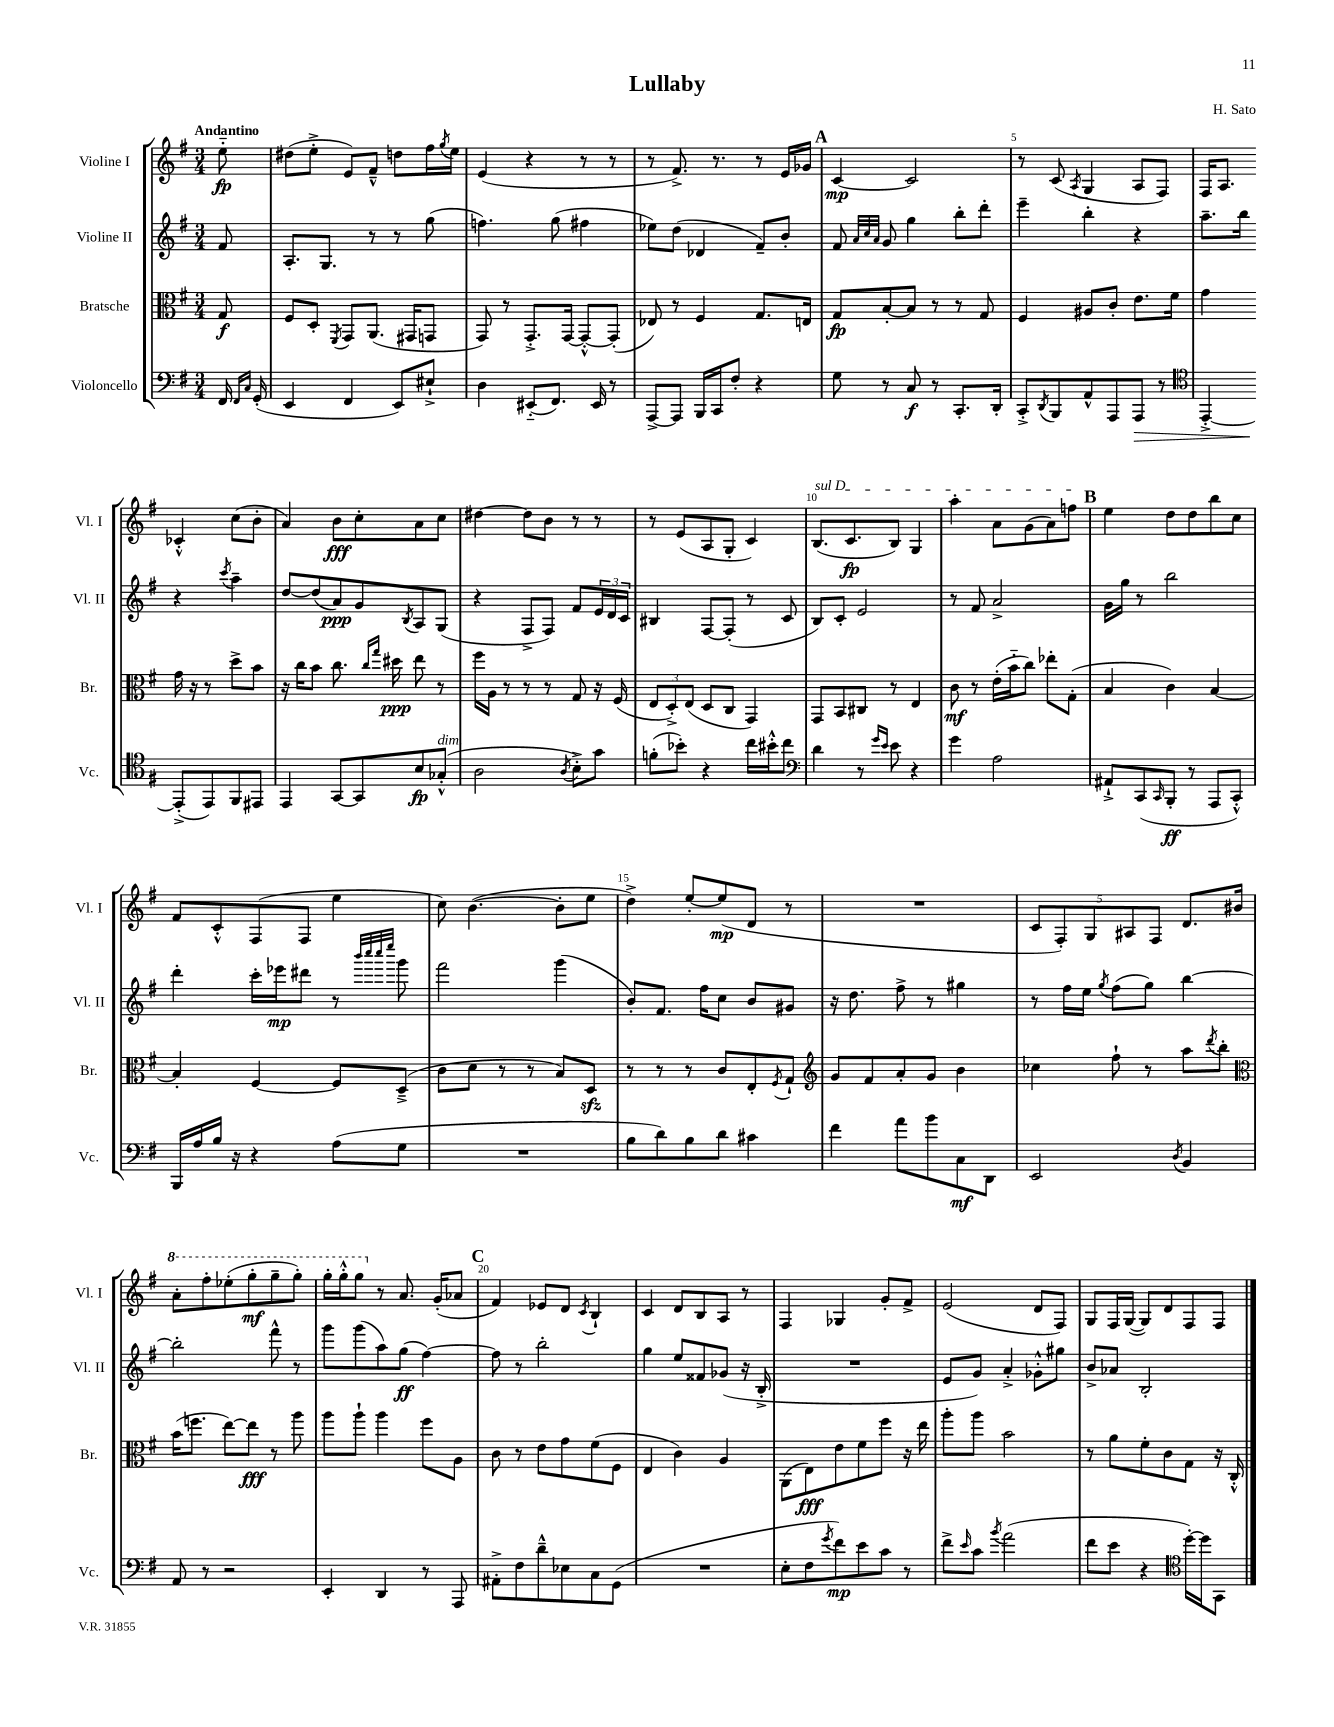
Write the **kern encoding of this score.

**kern	**dynam	**kern	**dynam	**kern	**dynam	**kern	**dynam
*part4	*part4	*part3	*part3	*part2	*part2	*part1	*part1
*staff4	*staff4	*staff3	*staff3	*staff2	*staff2	*staff1	*staff1
*I"Violoncello	*	*I"Bratsche	*	*I"Violine II	*	*I"Violine I	*
*I'Vc.	*	*I'Br.	*	*I'Vl. II	*	*I'Vl. I	*
*clefF4	*	*clefC3	*	*clefG2	*	*clefG2	*
*k[f#]	*	*k[f#]	*	*k[f#]	*	*k[f#]	*
*M3/4	*	*M3/4	*	*M3/4	*	*M3/4	*
=	=	=	=	=	=	=	=
!	!	!	!	!	!	!LO:TX:a:B:t=Andantino	!
16FF#/	.	8G/	f	8f#/	.	8ee\	fp
16qqFF#/LL	.	.	.	.	.	.	.
16qqC/JJ	.	.	.	.	.	.	.
(16GG'/	.	.	.	.	.	.	.
=1	=1	=1	=1	=1	=1	=1	=1
4EE/	.	8F#/L	.	8.A'/L	.	(8dd#X\L	.
.	.	8D'/J	.	.	.	8ee'^\J	.
.	.	.	.	8.G/J	.	.	.
.	.	8qFF#/	.	.	.	.	.
4FF#/	.	8GG/L	.	.	.	8e/L)	.
.	.	(8.AA/J	.	8r	.	8f#~^^/J	.
8EE/L)	.	.	.	8r	.	8ddn\L	.
.	.	16GG#X/KL	.	.	.	.	.
8E#X`^/J	.	8GGn/J	.	(8gg\	.	16ff#\L	.
.	.	.	.	.	.	8qgg/	.
.	.	.	.	.	.	16ee\JJ	.
=2	=2	=2	=2	=2	=2	=2	=2
4D\	.	8GG/)	.	4.ffn\)	.	(4e/	.
.	.	8r	.	.	.	.	.
(8EE#X/L	.	8.GG'^/L	.	.	.	4r	.
8.FF#/J)	.	.	.	(8gg\	.	.	.
.	.	[16GG/Jk	.	.	.	.	.
.	.	8GG'^^/L_	.	4ff#X\	.	8r	.
16EE#/	.	.	.	.	.	.	.
8r	.	(8GG'/J]	.	.	.	8r	.
=3	=3	=3	=3	=3	=3	=3	=3
[8AAA^/L	.	8E-X/)	.	8ee-X\L)	.	8r	.
8AAA/J]	.	8r	.	(8dd\J	.	8.f#^/)	.
16BBB/LL	.	4F#/	.	4d-X/	.	.	.
16CC/J	.	.	.	.	.	8.r	.
8F#'/J	.	.	.	.	.	.	.
4r	.	8.G/L	.	8f#~/L)	.	8r	.
.	.	.	.	8b'/J	.	16e/LL	.
.	.	16En/Jk	.	.	.	16g-X/JJ	.
!!LO:REH:place=s1:t=A
=4	=4	=4	=4	=4	=4	=4	=4
8G\	.	8G/L	fp	8f#/	.	[4c/	mp
.	.	.	.	32qqa/LLL	.	.	.
.	.	.	.	32qqcc/	.	.	.
.	.	.	.	32qqa/JJJ	.	.	.
8r	.	[8B'/	.	8g/	.	.	.
8C/	f	8B/J]	.	4gg\	.	2c/]	.
8r	.	8r	.	.	.	.	.
8.CC'/L	.	8r	.	8bb'\L	.	.	.
.	.	8G/	.	8ddd'\J	.	.	.
16DD'/Jk	.	.	.	.	.	.	.
=5	=5	=5	=5	=5	=5	=5	=5
8CC'^/L	.	4F#/	.	4eee~\	.	8r	.
8qDD/	.	.	.	.	.	.	.
8BBB/	.	.	.	.	.	(8c/	.
.	.	.	.	.	.	8qA/	.
8AA^^/	.	8A#X/L	.	4bb'\	.	4G/	.
8AAA/	.	8c'/J	.	.	.	.	.
!	!LO:HP:b	!	!	!	!	!	!
8AAA/J	>	8.e\L	.	4r	.	8A/L	.
8r	.	.	.	.	.	8F#/J)	.
.	.	16f#\Jk	.	.	.	.	.
=6	=6	=6	=6	=6	=6	=6	=6
*clefC4	*	*	*	*	*	*	*
[4EE'^/	.	4g\	.	8.aa~\L	.	16F#/KL	.
.	.	.	.	.	.	8.A/J	.
.	.	.	.	16bb\Jk	.	.	.
(8EE'^/L]	.	16g\	.	4r	.	4c-X'^^/	.
.	.	16r	.	.	.	.	.
8EE/)	]	8r	.	.	.	.	.
.	.	.	.	8qccc/	.	.	.
8FF#/	.	8dd^\L	.	4aa~\	.	(8cc\L	.
8EE#X/J	.	8b\J	.	.	.	8b'\J	.
!!LO:LB:g=z
=7	=7	=7	=7	=7	=7	=7	=7
4EE/	.	16r	.	[8dd/L	.	4a/)	.
.	.	16cc\KL	.	.	.	.	.
.	.	8b\J	.	(8dd/]	.	.	.
[8GG/L	.	8.cc\	.	8a/)	ppp	8b\L	fff
8GG/]	.	.	.	8g/	.	8cc'\	.
.	.	16qqcc/LL	.	.	.	.	.
.	.	16qqgg/JJ	.	.	.	.	.
.	.	16dd#X\	ppp	.	.	.	.
.	.	.	.	8qB/	.	.	.
8B/	fp	8ee\	.	8A/	.	8a\	.
!LO:TX:a:i:t=dim.	!	!	!	!	!	!	!
(8G-X'^^/J	.	8r	.	(8G/J	.	8cc\J	.
=8	=8	=8	=8	=8	=8	=8	=8
2A\	.	16ff#\LL	.	4r	.	[4dd#X\	.
.	.	16A\JJ	.	.	.	.	.
.	.	8r	.	.	.	.	.
.	.	8r	.	8F#^/L	.	8dd#\L]	.
.	.	8r	.	8F#/J)	.	8b\J	.
8qA/	.	.	.	.	.	.	.
8B'^\L)	.	8G/	.	8f#/L	.	8r	.
8g\J	.	16r	.	24e/L	.	8r	.
.	.	.	.	24d/	.	.	.
.	.	(16F#/	.	.	.	.	.
.	.	.	.	24c/JJ	.	.	.
=9	=9	=9	=9	=9	=9	=9	=9
(8fn'\L	.	12E/L	.	4B#X/	.	8r	.
.	.	12D'^/)	.	.	.	.	.
8b-X'\J)	.	.	.	.	.	(8e/L	.
.	.	(12E/J	.	.	.	.	.
4r	.	8D/L	.	[8F#/L	.	8A/	.
.	.	8C/J	.	(8F#'/J]	.	8G'/J	.
16cc\LL	.	4GG/)	.	8r	.	4c/)	.
16b#X'^^\J	.	.	.	.	.	.	.
8cc\J	.	.	.	8c/	.	.	.
=10	=10	=10	=10	=10	=10	=10	=10
*clefF4	*	*	*	*	*	*	*
!	!	!	!	!	!	!LO:TX:a:i:t=sul D	!
4d\	.	8GG/L	.	8B/L)	.	(8.B/L	.
.	.	8BB/	.	8c'/J	.	.	.
.	.	.	.	.	.	8.c/	fp
8r	.	8C#X/J	.	2e/	.	.	.
16qqg/LL	.	.	.	.	.	.	.
16qqe/JJ	.	.	.	.	.	.	.
8e\	.	8r	.	.	.	8B/J)	.
4r	.	4E/	.	.	.	4G/	.
=11	=11	=11	=11	=11	=11	=11	=11
4g\	.	8c\	mf	8r	.	4aa'\	.
.	.	8r	.	8f#/	.	.	.
2A\	.	(16e'\LL	.	2a^/	.	8a\L	.
.	.	16b\J	.	.	.	.	.
.	.	8cc\J)	.	.	.	(8g\	.
.	.	8ee-X'\L	.	.	.	8a\)	.
.	.	(8G'\J	.	.	.	8ffn\J	.
!!LO:REH:place=s1:t=B
=12	=12	=12	=12	=12	=12	=12	=12
8AA#X`^/L	.	4B/	.	16g\LL	.	4ee\	.
.	.	.	.	16gg\JJ	.	.	.
(8CC/	.	.	.	8r	.	.	.
16qqCC/	.	.	.	.	.	.	.
8BBB'/J	ff	4c\)	.	2bb\	.	8dd\L	.
8r	.	.	.	.	.	8dd\	.
8AAA/L	.	[4B/	.	.	.	8bb\	.
8CC'^^/J)	.	.	.	.	.	8cc\J	.
!!LO:LB:g=z
=13	=13	=13	=13	=13	=13	=13	=13
16BBB/LL	.	4B'/]	.	4ddd'\	.	8f#/L	.
16A/	.	.	.	.	.	.	.
16B/JJ	.	.	.	.	.	8c'^^/	.
16r	.	.	.	.	.	.	.
4r	.	[4F#/	.	16ccc'\LL	.	(8F#/	.
.	.	.	.	16eee-X\J	mp	.	.
.	.	.	.	8ddd#X\J	.	8F#/J	.
(8A\L	.	8F#/L]	.	8r	.	4ee\	.
.	.	.	.	32qqbbb/LLL	.	.	.
.	.	.	.	32qqcccc/	.	.	.
.	.	.	.	32qqcccc/	.	.	.
.	.	.	.	32qqeeee/JJJ	.	.	.
8G\J	.	(8D~^/J	.	8ggg\	.	.	.
=14	=14	=14	=14	=14	=14	=14	=14
2.r	.	8c\L	.	2fff#\	.	8cc\)	.
.	.	8d\J	.	.	.	([4.b\	.
.	.	8r	.	.	.	.	.
.	.	8r	.	.	.	.	.
.	.	8B/L)	.	(4ggg\	.	8b'\L]	.
.	.	8Dzz/J	.	.	.	8ee\J	.
=15	=15	=15	=15	=15	=15	=15	=15
8B\L	.	8r	.	8b'/L)	.	4dd^\)	.
8d\)	.	8r	.	8.f#/J	.	.	.
8B\	.	8r	.	.	.	[8ee'/L	.
.	.	.	.	16ff#\KL	.	.	.
8d\J	.	8c/L	.	8cc\J	.	(8ee/]	mp
4c#X\	.	8E'/	.	8b/L	.	8d/J	.
.	.	8qF#/	.	.	.	.	.
.	.	8G`/J	.	8g#X/J	.	8r	.
=16	=16	=16	=16	=16	=16	=16	=16
*	*	*clefG2	*	*	*	*	*
4f#\	.	8g/L	.	16r	.	2.r	.
.	.	.	.	8.dd\	.	.	.
.	.	8f#/	.	.	.	.	.
8a\L	.	8a'/	.	8ff#^\	.	.	.
8b\	.	8g/J	.	8r	.	.	.
8C\	mf	4b\	.	4gg#X\	.	.	.
8DD\J	.	.	.	.	.	.	.
=17	=17	=17	=17	=17	=17	=17	=17
2EE/	.	4cc-X\	.	8r	.	10c/L	.
.	.	.	.	.	.	10F#'/)	.
.	.	.	.	16ff#\LL	.	.	.
.	.	.	.	16ee\JJ	.	.	.
.	.	.	.	.	.	10G/	.
.	.	.	.	8qgg/	.	.	.
.	.	8ff#`\	.	(8ff#\L	.	.	.
.	.	.	.	.	.	10A#X/	.
.	.	8r	.	8gg\J)	.	.	.
.	.	.	.	.	.	10F#/J	.
8qD/	.	.	.	.	.	.	.
4BB/	.	8aa\L	.	[4bb\	.	8.d/L	.
.	.	8qddd/	.	.	.	.	.
.	.	8bb'\J	.	.	.	.	.
.	.	.	.	.	.	16b#X/Jk	.
!!LO:LB:g=z
=18	=18	=18	=18	=18	=18	=18	=18
*	*	*clefC3	*	*	*	*	*
*	*	*	*	*	*	*8va	*
8AA/	.	(16b\KL	.	2bb'\]	.	8aa'\L	.
.	.	8.ffn\J	.	.	.	.	.
8r	.	.	.	.	.	8fff#'\	.
2r	.	[8ee\L)	.	.	.	(8eee-X'\	.
.	.	8ee\J]	fff	.	.	8ggg'\	mf
.	.	8r	.	8fff#^^\	.	8ggg~\	.
.	.	8aa\	.	8r	.	8ggg'\J)	.
=19	=19	=19	=19	=19	=19	=19	=19
4EE'/	.	8aa\L	.	8ggg\L	.	16ggg'\LL	.
.	.	.	.	.	.	16ggg'^^\J	.
.	.	8aa`\J	.	(8ggg\	.	8ggg\J	.
*	*	*	*	*	*	*X8va	*
4DD/	.	4aa\	.	8aa\)	.	8r	.
.	.	.	.	(8gg\J	ff	8.a/	.
8r	.	8ff#\L	.	[4ff#\)	.	.	.
.	.	.	.	.	.	(16g'/KL	.
8AAA/	.	8A\J	.	.	.	8a-X/J	.
!!LO:REH:place=s1:t=C
=20	=20	=20	=20	=20	=20	=20	=20
8AA#X'^\L	.	8c\	.	8ff#\]	.	4f#/)	.
8F#\	.	8r	.	8r	.	.	.
8d~^^\	.	8e\L	.	2bb'\	.	8e-X/L	.
8E-X\	.	8g\	.	.	.	8d/J	.
.	.	.	.	.	.	8qc/	.
8C\	.	(8f#\	.	.	.	4B`/	.
(8GG\J	.	8F#\J	.	.	.	.	.
=21	=21	=21	=21	=21	=21	=21	=21
2.r	.	4E/	.	4gg\	.	4c/	.
.	.	4c\)	.	8ee/L	.	8d/L	.
.	.	.	.	8f##X/	.	8B/	.
.	.	4A/	.	(8g-X/J	.	8A/J	.
.	.	.	.	16r	.	8r	.
.	.	.	.	16B'^/	.	.	.
=22	=22	=22	=22	=22	=22	=22	=22
8E'\L	.	(8AA\L	.	2.r	.	4F#/	.
8F#\	.	8E\)	fff	.	.	.	.
8qg/	.	.	.	.	.	.	.
8f#\)	mp	8e\	.	.	.	4G-X/	.
8e\	.	8f#\	.	.	.	.	.
8c\J	.	8ff#\J	.	.	.	8g'/L	.
8r	.	16r	.	.	.	8f#^/J	.
.	.	16ee\	.	.	.	.	.
=23	=23	=23	=23	=23	=23	=23	=23
8f#^\L	.	8aa'\L	.	8e/L	.	(2e/	.
16qqe/	.	.	.	.	.	.	.
8c\J	.	8aa\J	.	8g/J)	.	.	.
8qb/	.	.	.	.	.	.	.
(2a\	.	2b\	.	4a'^/	.	.	.
.	.	.	.	8g-X'^^\L	.	8d/L	.
.	.	.	.	8gg#X\J	.	8F#/J)	.
=24	=24	=24	=24	=24	=24	=24	=24
8f#\L	.	8r	.	8b^/L	.	8G/L	.
8e\J	.	8a\L	.	8a-X/J	.	16F#/L	.
.	.	.	.	.	.	([16G/JJ	.
4r	.	8f#'\	.	2B'/	.	8G/L])	.
.	.	8c\	.	.	.	8d/	.
*clefC4	*	*	*	*	*	*	*
[16dd'\LL)	.	8G\J	.	.	.	8F#/	.
16dd\J]	.	.	.	.	.	.	.
8GG\J	.	16r	.	.	.	8F#/J	.
.	.	16C'^^/	.	.	.	.	.
==	==	==	==	==	==	==	==
*-	*-	*-	*-	*-	*-	*-	*-
